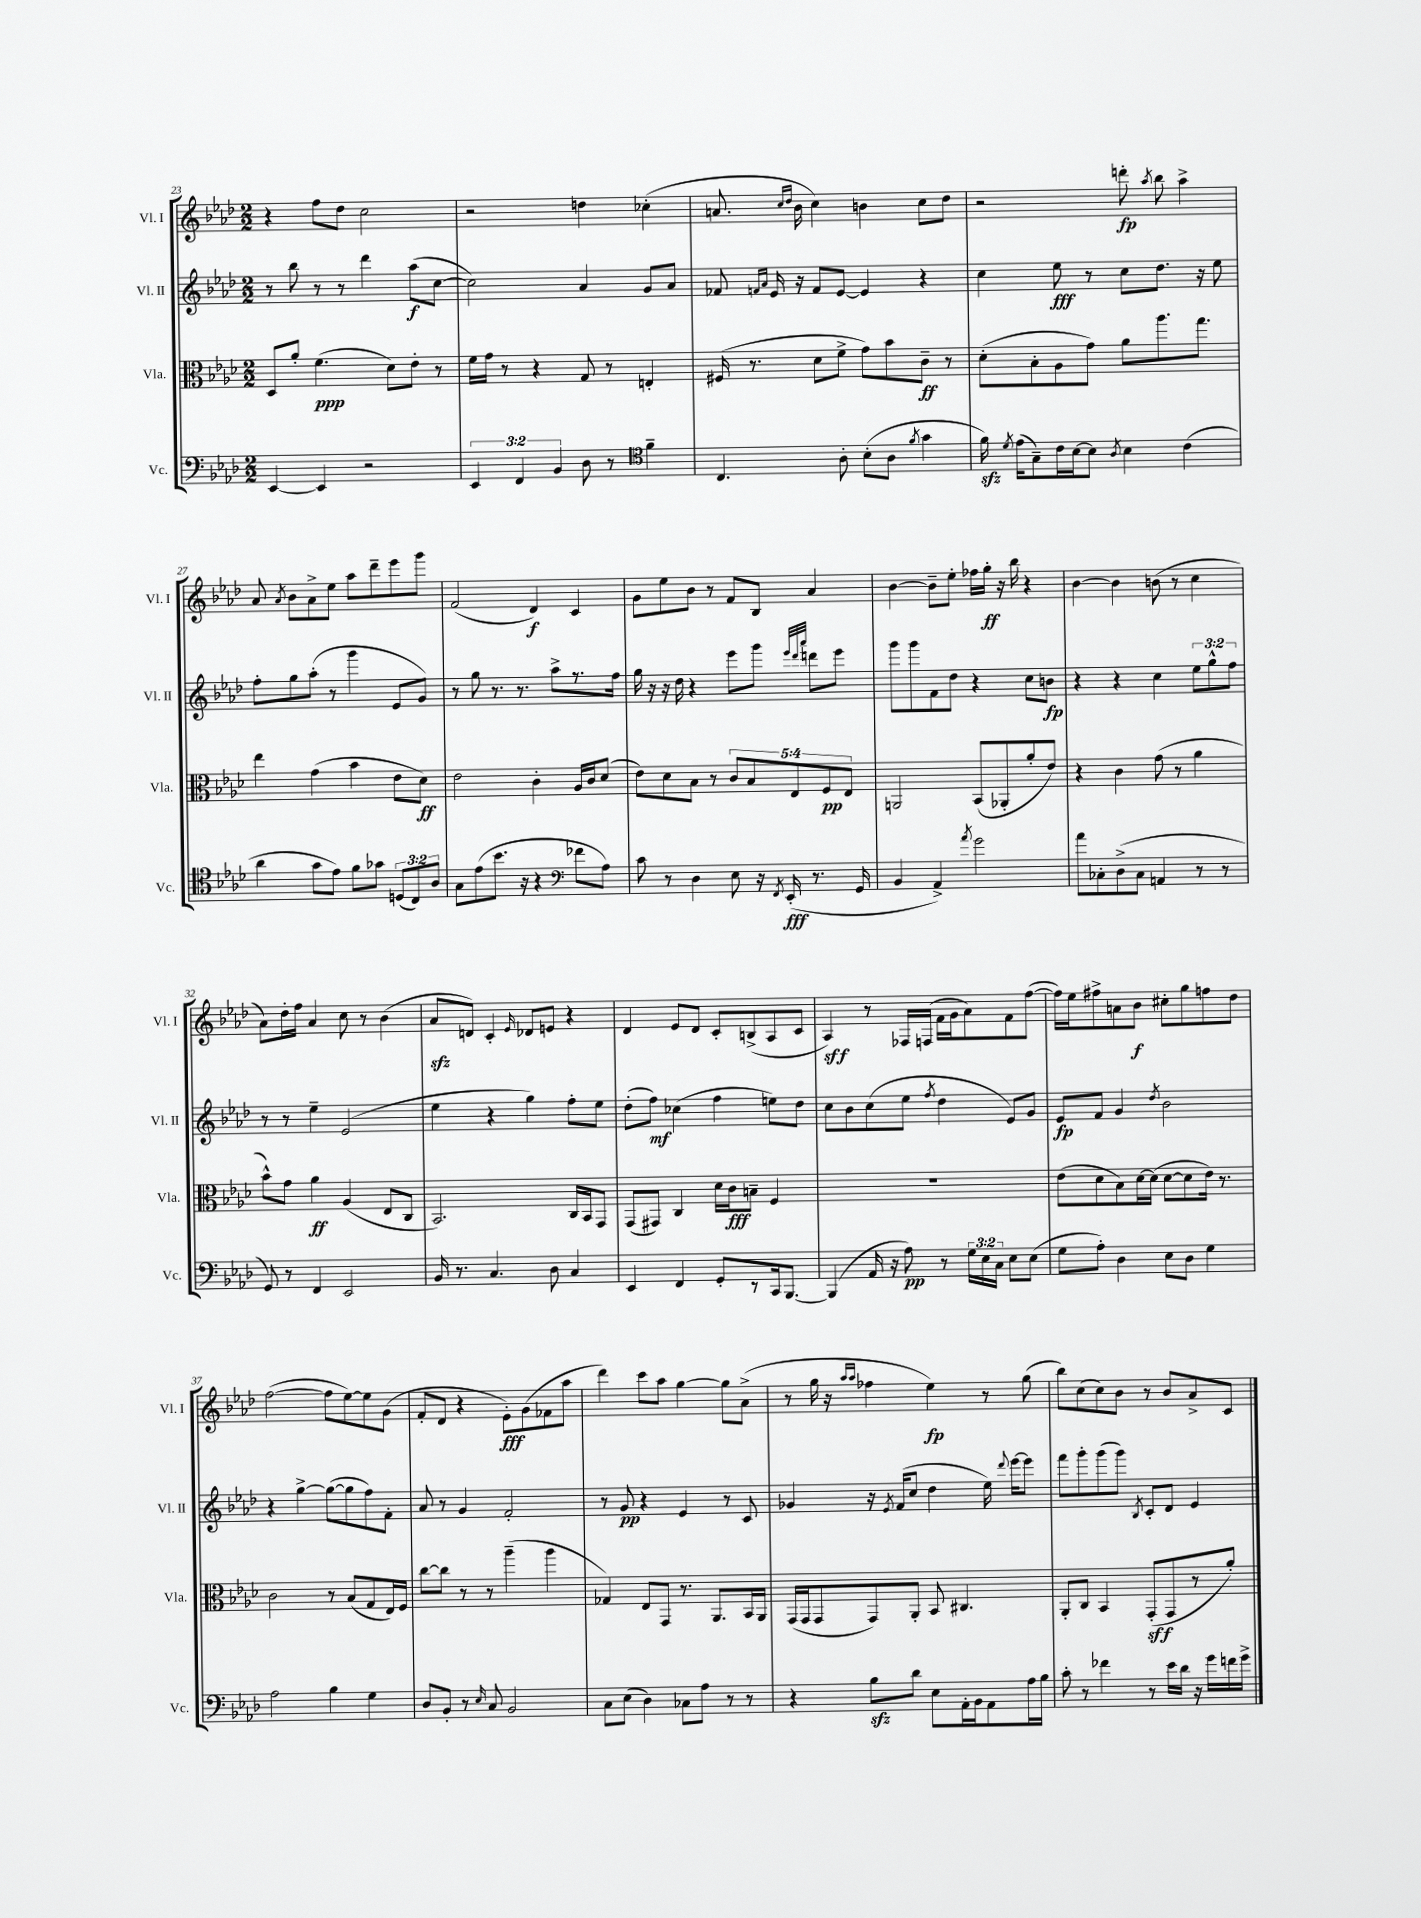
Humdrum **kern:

**kern	**kern	**kern	**kern
*staff4	*staff3	*staff2	*staff1
*clefF4	*clefC3	*clefG2	*clefG2
*k[b-e-a-d-]	*k[b-e-a-d-]	*k[b-e-a-d-]	*k[b-e-a-d-]
*M2/2	*M2/2	*M2/2	*M2/2
[4EE-/	8D-/L	8r	4r
.	8a-'/J	8bb-\	.
4EE-/]	(4.f\	8r	8ff\L
.	.	8r	8dd-\J
2r	.	4ddd-\	2cc\
.	8d-\L)	.	.
.	8e-'\J	(8aa-\L	.
.	8r	[8cc\J	.
=	=	=	=
6EE-/	16f\LL	2cc\])	2r
.	16g\JJ	.	.
.	8r	.	.
6FF/	.	.	.
.	4r	.	.
6BB-/	.	.	.
8D-\	8G/	4a-/	4dd\
8r	8r	.	.
*clefC4	*	*	*
4f~\	4E'/	8g/L	(4cc-'\
.	.	8a-/J	.
=	=	=	=
4.C/	(16F#/	8f-/	8.a/
.	8.r	.	.
.	.	16qqf/LL	.
.	.	16qqa-/JJ	.
.	.	16e-/	.
.	.	.	16qqcc/LL
.	.	.	16qqdd-/JJ
.	.	16r	16b-\
.	8d-\L	8f/L	4cc\)
8A-'\	8f^\J	[8e-/J	.
(8B-'\L	8g\L)	4e-/]	4b\
8A-\J	8b-\	.	.
8qf/	.	.	.
4g\	8c~\J	4r	8cc\L
.	8r	.	8dd-\J
=	=	=	=
16f\)	(8d-'\L	4cc\	2r
8qd-/	.	.	.
(16e-\LK	.	.	.
8G~\)	8B-'\	.	.
16c\L	8A-\	8ee-\	.
[16B-\J	.	.	.
8B-\]J	8g\J)	8r	.
8qA-/	.	.	.
4B-\	8a-\L	8cc\L	8ddd'\
.	.	.	8qaa-/
.	8.aa-\	8.dd-\J	8bb-\
(4c\	.	.	4aa-^\
.	8.gg\J	16r	.
.	.	8ee-\	.
=	=	=	=
4a-\	4ee-\	8ff'\L	8a-/
.	.	.	8qa-/
.	.	8gg\	8b-\L
8g\L	(4g\	(8aa-'\J	8a-^\
8e-\J)	.	8r	8ee-\J
8f\L	4b-\	4ggg\	8aa-\L
8g-\J	.	.	8ddd-~\
(12D/L	8e-\L	8e-/L	8eee-\
12C/)	.	.	.
.	8d-\J)	8g/J)	8ggg\J
12A-/J	.	.	.
=	=	=	=
8G\L	2e-\	8r	(2f/
(8e-\	.	8gg\	.
8.b-\J	.	8.r	.
16r	.	8.r	.
4r	4c'\	.	4d-/)
.	.	8aa-^\L	.
*clefF4	*	*	*
8f-\L	16A-/LL	8.r	4c/
.	16c/J	.	.
8A-\J)	(8d-/J	.	.
.	.	16ff\Jk	.
=	=	=	=
8c\	8e-\L)	16gg\	8g\L
.	.	16r	.
8r	8d-\	16r	8ee-\
.	.	16dd-\	.
4D-\	8B-\J	4r	8b-\J
.	8r	.	8r
8E-\	10c/L	8eee-\L	8f/L
.	10B-/	.	.
16r	.	8ggg\J	8B-/J
8qFF/	.	.	.
(16EE-'/	.	.	.
.	10E-/	.	.
.	.	32qqeee-/LLL	.
.	.	32qqddd-/	.
.	.	32qqaaa-/JJJ	.
8.r	.	8ddd\L	4a-/
.	10F/	.	.
.	.	8eee-\J	.
.	10E-/J	.	.
16GG/	.	.	.
=	=	=	=
4BB-/	2AA/	8ggg\L	[4b-\
.	.	8ggg\	.
4AA-^/)	.	8f\	8b-~\]L
.	.	8dd-\J	8ee-'\J
8qa-/	.	.	.
2g\	(8BB-/L	4r	16ff-\LL
.	.	.	16gg'\JJ
.	8AA-'/	.	16r
.	.	.	16bb-\
.	8a-'/	8cc\L	4r
.	8e-/J)	8b\J	.
=	=	=	=
8a-\L	4r	4r	[4b-\
8C-'\	.	.	.
(8D-^\	4c\	4r	4b-\]
8C-\J	.	.	.
4AA/	(8g\	4cc\	(8b\
.	8r	.	8r
8r	4a-\	12ee-\L	4cc\
.	.	12gg^^\	.
8r	.	.	.
.	.	12ff\J	.
=	=	=	=
8GG/)	8b-^^\L)	8r	8a-\L)
8r	8g\J	8r	16dd-'\L
.	.	.	16ff\JJ
4FF/	4a-\	4ee-~\	4a-/
2EE-/	(4A-/	(2e-/	8cc\
.	.	.	8r
.	8E-/L	.	(4b-\
.	8C/J	.	.
=	=	=	=
16BB-/	2.BB-/)	4ee-\	8a-/L
8.r	.	.	.
.	.	.	8d/J)
4.C/	.	4r	4c'/
.	.	.	16qqe-/
.	.	4gg\)	8d-/L
8D-\	.	.	8e/J
4C/	16C/LL	8ff'\L	4r
.	16BB-/J	.	.
.	8GG/J	8ee-\J	.
=	=	=	=
4EE-/	(8GG/L	(8dd-'\L	4d-/
.	8GG#/J)	8ff\J)	.
4FF/	4C/	(4cc-\	8e-/L
.	.	.	8d-/J
8GG'/L	16d-\LL	4ff\	8c'/L
.	16c\J	.	.
8r	8B~\J	.	(8B^/
16CC/k	4F/	8ee\L)	8A-/
[8.BBB-/J	.	.	.
.	.	8dd-\J	8c/J
=	=	=	=
(4BBB-/]	1r	8cc\L	4A-/)
.	.	8b-\	.
16AA-/	.	(8cc\	8r
16r	.	.	.
8A-\)	.	8ee-\J	16F-/LL
.	.	.	(16F/JJ
.	.	8qff/	.
8r	.	4dd-\	16f\LL
.	.	.	16g\J
24G\LL	.	.	8a-\)
24E-\	.	.	.
24C\JJ	.	.	.
8E-\L	.	8e-/L)	8f\
(8E-\J	.	8g/J	([8ff\J
=	=	=	=
8G\L	(8e-\L	8e-/L	16ff\]LL)
.	.	.	16ee-\J
8A-'\J)	8d-\	8f/J	8ff#^\
4D-\	8B-\)	4g/	8a\
.	[16d-\L	.	8b-\J
.	(16d-\]JJ	.	.
.	.	8qdd-/	.
8E-\L	[8d-\L	2b-\	8cc#'\L
8D-\J	8d-\]	.	8gg\
4G\	16e-\Jk)	.	8ff\
.	8.r	.	.
.	.	.	8dd-\J
=	=	=	=
2A-\	2c\	4r	([2ff\
.	.	[4gg^\	.
4B-\	8r	(8gg\_L	8ff\]L
.	(8B-/L	8gg\]	[8ee-\)
4G\	8G/	8ff\)	8ee-\]
.	16E-/L)	8f'\J	(8g\J
.	16F/JJ	.	.
=	=	=	=
8D-/L	[8cc\L	8a-/	8f'/L
8BB-'/J	8cc\]J	8r	8d-/J
8r	8r	4g/	4r
16qqE-/	.	.	.
8C/	8r	.	.
2BB-/	(4aa-~\	2f'/	8e-'\L)
.	.	.	(8g\
.	4aa-\	.	8f-\
.	.	.	8aa-\J
=	=	=	=
8C\L	4G-/)	8r	4ddd-\)
(8E-\J	.	8g/	.
4D-\)	8E-/L	4r	8ccc\L
.	8GG/J	.	8aa-\J
8C-\L	8.r	4e-/	[4gg\
8A-\J	.	.	.
.	8.AA-/L	.	.
8r	.	8r	8gg\]L
8r	16BB-/L	8c/	(8a-^\J
.	16AA-/JJ	.	.
=	=	=	=
4r	(16GG/LL	4g-/	8r
.	16GG/J	.	.
.	8GG/	.	16gg\
.	.	.	16r
.	.	.	16qqaa-/LL
.	.	.	16qqaa-/JJ
8B-\L	8GG/)	16r	4ff-\
.	.	8qe-/	.
.	.	(16f/LK	.
8d-\J	8AA-'/J	8cc/J	.
8E-\L	8BB-/	4dd-\	4ee-\)
16AA-'\L	4.C#/	.	.
16BB-\J	.	.	.
8AA-\	.	16ee-\)	8r
.	.	8qqddd-/	.
.	.	[16eee-\LK	.
16A-\L	.	8eee-\]J	(8gg\
16B-\JJ	.	.	.
=	=	=	=
8c'\	8AA-'/L	8fff\L	8bb-\L)
8r	8C/J	8ggg'\	(8cc\
4f-\	4BB-/	(8ggg\	8cc\)
.	.	8ggg\J)	8b-\J
.	.	8qB-/	.
8r	(8GG'/L	8c'/L	8r
16e-\LL	8GG/	8d-/J	8b-/L
16d-\JJ	.	.	.
16r	8r	4e-/	8a-^/
16g\LL	.	.	.
16f\	8a-'/J)	.	8c/J
16g^\JJ	.	.	.
==	==	==	==
*-	*-	*-	*-
